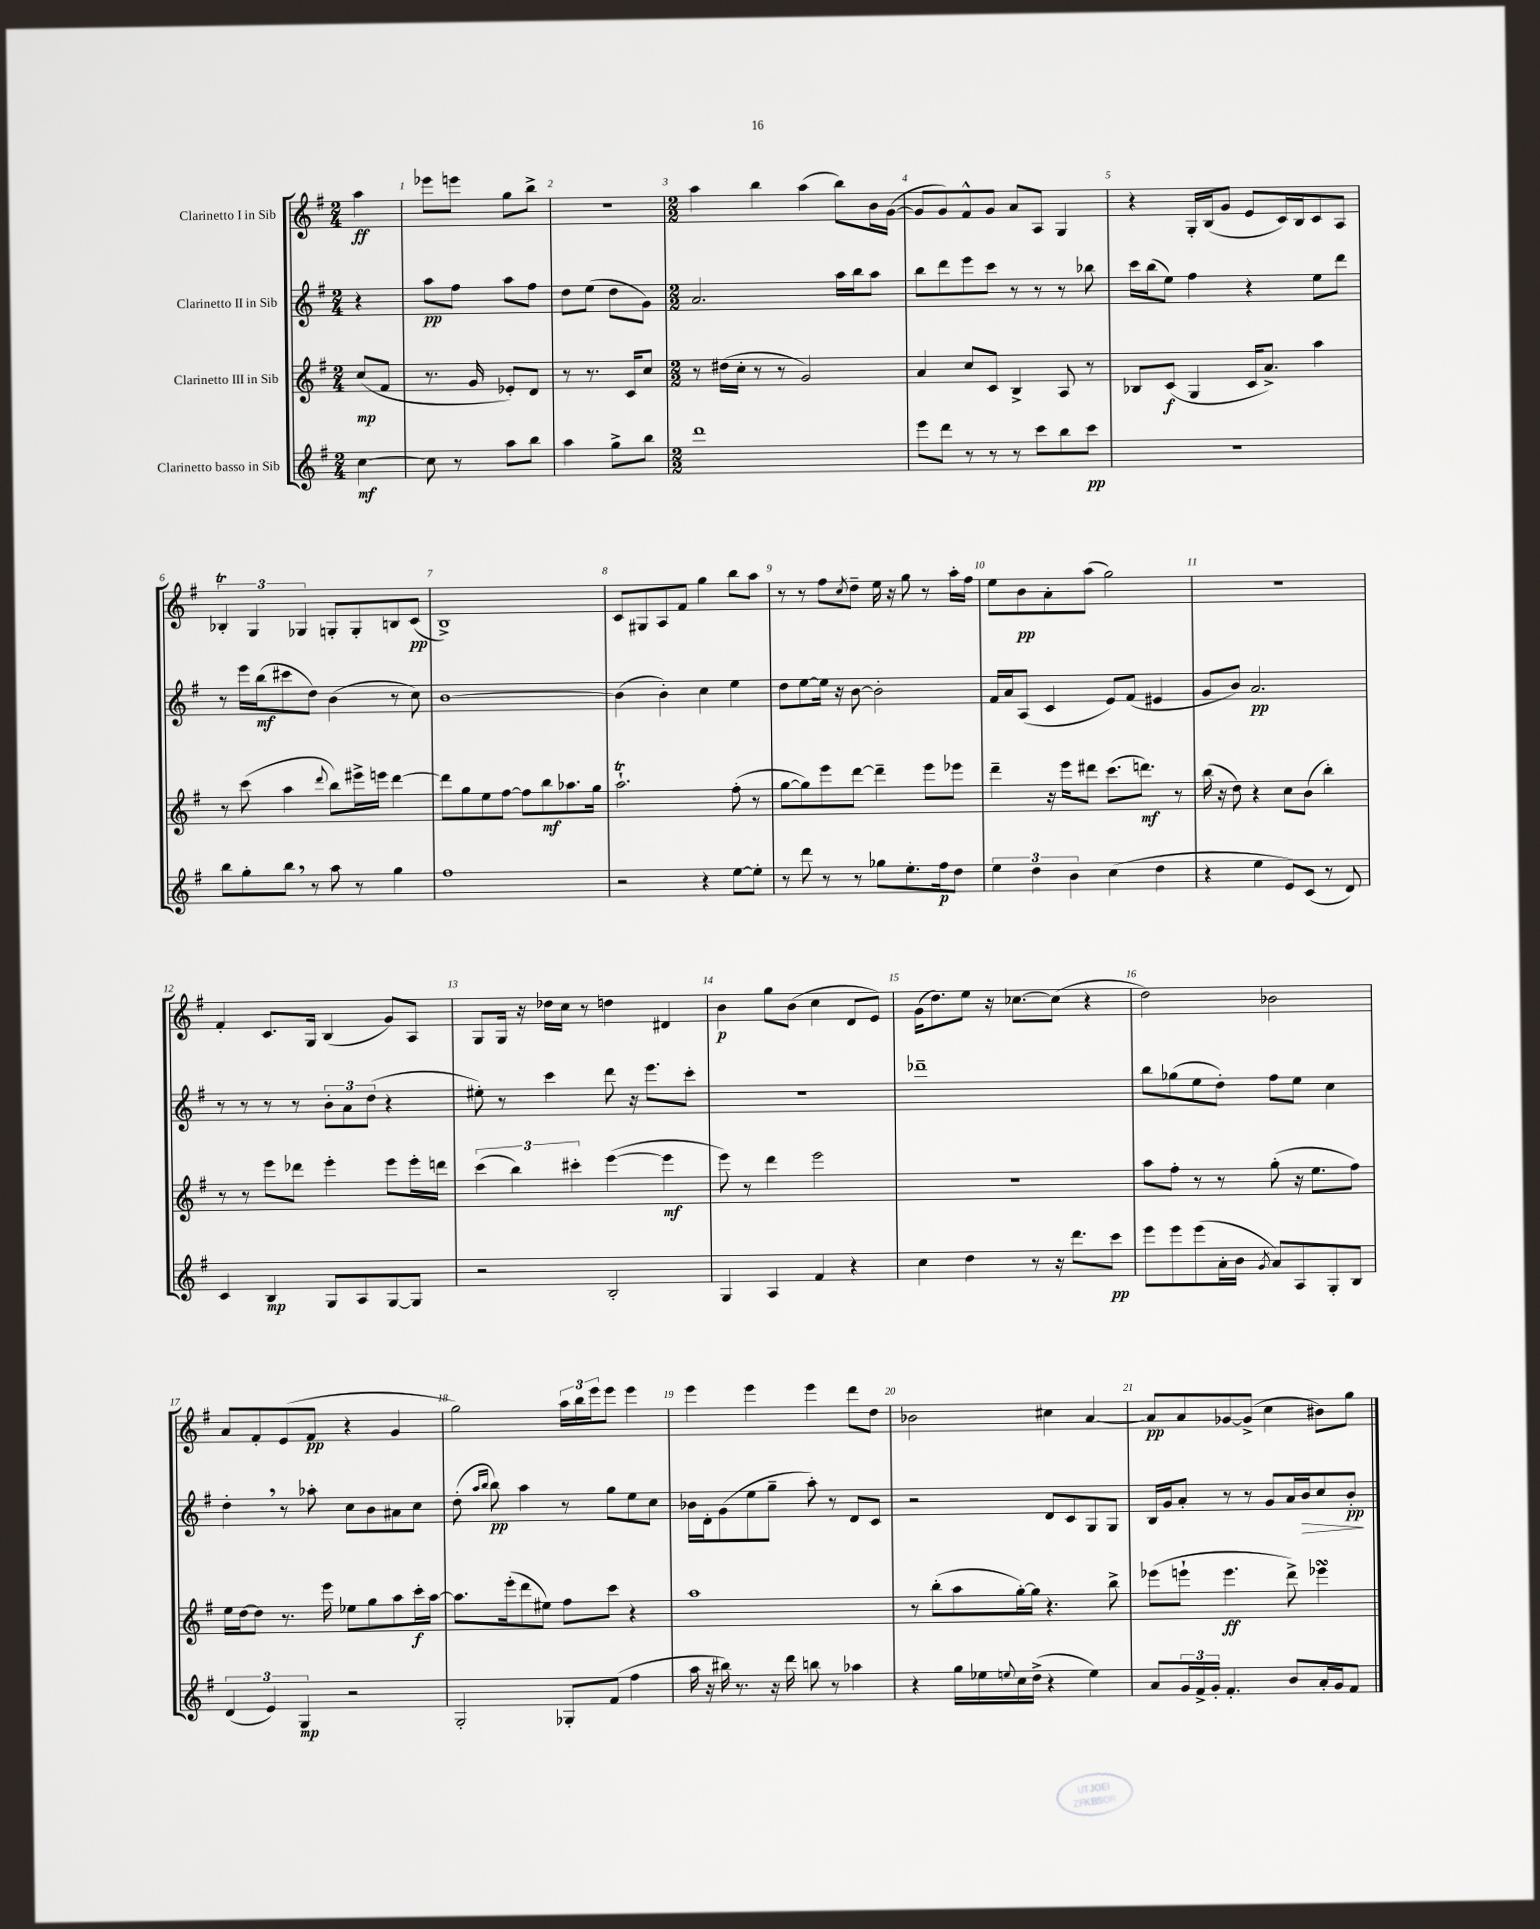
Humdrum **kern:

**kern	**dynam	**kern	**dynam	**kern	**dynam	**kern	**dynam
*part4	*part4	*part3	*part3	*part2	*part2	*part1	*part1
*staff4	*staff4	*staff3	*staff3	*staff2	*staff2	*staff1	*staff1
*I"Clarinetto basso in Sib	*	*I"Clarinetto III in Sib	*	*I"Clarinetto II in Sib	*	*I"Clarinetto I in Sib	*
*clefG2	*	*clefG2	*	*clefG2	*	*clefG2	*
*k[f#]	*	*k[f#]	*	*k[f#]	*	*k[f#]	*
*M2/4	*	*M2/4	*	*M2/4	*	*M2/4	*
=	=	=	=	=	=	=	=
[4cc\	mf	(8cc/L	mp	4r	.	4aa\	ff
.	.	8f#/J	.	.	.	.	.
=1	=1	=1	=1	=1	=1	=1	=1
8cc\]	.	8.r	.	8aa\L	pp	8eee-X\L	.
8r	.	.	.	8ff#\J	.	8eeen\J	.
.	.	16g/	.	.	.	.	.
8aa\L	.	8e-X'/L)	.	8aa\L	.	8gg\L	.
8bb\J	.	8d/J	.	8ff#\J	.	8bb^\J	.
=2	=2	=2	=2	=2	=2	=2	=2
4aa\	.	8r	.	8dd\L	.	2r	.
.	.	8.r	.	(8ee\J	.	.	.
8gg^\L	.	.	.	8dd\L	.	.	.
.	.	16c/KL	.	.	.	.	.
8bb\J	.	8cc/J	.	8g\J)	.	.	.
=3	=3	=3	=3	=3	=3	=3	=3
*M2/2	*	*M2/2	*	*M2/2	*	*M2/2	*
1ddd	.	8r	.	2.a/	.	4aa\	.
.	.	(16dd#X\LL	.	.	.	.	.
.	.	16cc'\JJ	.	.	.	.	.
.	.	8r	.	.	.	4bb\	.
.	.	8r	.	.	.	.	.
.	.	2g/)	.	.	.	(4aa\	.
.	.	.	.	16aa\LL	.	8bb\L)	.
.	.	.	.	16bb\J	.	.	.
.	.	.	.	8aa\J	.	16b\L	.
.	.	.	.	.	.	([16g\JJ	.
=4	=4	=4	=4	=4	=4	=4	=4
8eee\L	.	4a/	.	8bb\L	.	8g/L]	.
8ddd\J	.	.	.	8ddd\	.	8g/)	.
8r	.	8cc/L	.	8eee\	.	8f#^^/	.
8r	.	8c/J	.	8ccc\J	.	8g/J	.
8r	.	4B^/	.	8r	.	8a/L	.
8ccc\L	.	.	.	8r	.	8A/J	.
8bb\	.	8A/	.	8r	.	4G/	.
8ccc\J	pp	8r	.	8bb-X\	.	.	.
=5	=5	=5	=5	=5	=5	=5	=5
1r	.	8B-X/L	.	16ccc\LL	.	4r	.
.	.	.	.	(16bb\J	.	.	.
.	.	(8c/J	f	8ee\J)	.	.	.
.	.	4G/	.	4ff#\	.	16G'/LL	.
.	.	.	.	.	.	(16B/J	.
.	.	.	.	.	.	8g/J	.
.	.	16c/KL	.	4r	.	8e/L	.
.	.	8.a^/J)	.	.	.	.	.
.	.	.	.	.	.	16c/L)	.
.	.	.	.	.	.	16B/J	.
.	.	4aa\	.	8ee\L	.	8c/	.
.	.	.	.	8ddd\J	.	8A/J	.
!!LO:LB:g=z
=6	=6	=6	=6	=6	=6	=6	=6
8bb\L	.	8r	.	8r	.	6B-XT'/	.
8gg'\	.	(8ccc\	.	16eee\LL	.	.	.
.	.	.	.	.	.	6G/	.
.	.	.	.	(16bb\J	mf	.	.
8bb,\J	.	4aa\	.	8ccc#X\	.	.	.
.	.	.	.	.	.	6G-X/	.
8r	.	.	.	8dd\J)	.	.	.
.	.	8qqddd/	.	.	.	.	.
8aa\	.	8bb\L)	.	(4b\	.	8Gn'/L	.
8r	.	16eee#X^\L	.	.	.	8G'/	.
.	.	16eeen\JJ	.	.	.	.	.
4gg\	.	[4ddd\	.	8r	.	8Bn/	.
.	.	.	.	8cc\)	.	(8c/J	pp
=7	=7	=7	=7	=7	=7	=7	=7
1ff#	.	8ddd\L]	.	[1b	.	1B^)	.
.	.	8gg\	.	.	.	.	.
.	.	8ee\	.	.	.	.	.
.	.	[8ff#\J	.	.	.	.	.
.	.	8ff#\L]	.	.	.	.	.
.	.	8bb\	mf	.	.	.	.
.	.	8.aa-X\	.	.	.	.	.
.	.	16gg\Jk	.	.	.	.	.
=8	=8	=8	=8	=8	=8	=8	=8
2r	.	2.aaT`\	.	(4b\]	.	8c/L	.
.	.	.	.	.	.	8G#X/	.
.	.	.	.	4b'\)	.	8A/	.
.	.	.	.	.	.	8f#/J	.
4r	.	.	.	4cc\	.	4gg\	.
[8ee\L	.	(8ff#'\	.	4ee\	.	8bb\L	.
8ee'\J]	.	8r	.	.	.	8aa\J	.
=9	=9	=9	=9	=9	=9	=9	=9
8r	.	[8gg\L	.	8dd\L	.	8r	.
8ddd\	.	8gg\])	.	[8ee\	.	8r	.
8r	.	8eee\	.	16ee\Jk]	.	8ff#\L	.
.	.	.	.	16r	.	.	.
.	.	.	.	.	.	8qcc/	.
8r	.	[8ddd\J	.	[8b\	.	8dd~\J	.
8gg-X\L	.	4ddd~\]	.	2b'\]	.	16ee\	.
.	.	.	.	.	.	16r	.
8.ee'\	.	.	.	.	.	8gg\	.
.	.	8eee\L	.	.	.	8r	.
16ff#\k	p	.	.	.	.	.	.
8dd\J	.	8eee-X\J	.	.	.	16aa'\LL	.
.	.	.	.	.	.	16ff#\JJ	.
=10	=10	=10	=10	=10	=10	=10	=10
6ee\	.	4ddd~\	.	16f#/LL	.	8ee\L	.
.	.	.	.	16a/J	.	.	.
.	.	.	.	(8A/J	.	8b\	pp
6dd\	.	.	.	.	.	.	.
.	.	16r	.	4c/	.	8a'\	.
.	.	16eee\KL	.	.	.	.	.
6b\	.	.	.	.	.	.	.
.	.	8ddd#X\J	.	.	.	(8aa\J	.
(4cc\	.	(8.ccc\L	.	8e/L)	.	2gg\)	.
.	.	.	.	(8f#/J	.	.	.
.	.	8.dddn\J)	mf	.	.	.	.
4dd\	.	.	.	4e#X/	.	.	.
.	.	8r	.	.	.	.	.
=11	=11	=11	=11	=11	=11	=11	=11
4r	.	(16bb\	.	8g/L	.	1r	.
.	.	16r	.	.	.	.	.
.	.	8dd\)	.	8b/J)	.	.	.
4ee\	.	4r	.	2.a/	pp	.	.
8e/L)	.	8cc\L	.	.	.	.	.
(8c/J	.	(8b\J	.	.	.	.	.
8r	.	4bb'\)	.	.	.	.	.
8d/)	.	.	.	.	.	.	.
!!LO:LB:g=z
=12	=12	=12	=12	=12	=12	=12	=12
4c/	.	8r	.	8r	.	4f#'/	.
.	.	8r	.	8r	.	.	.
4B/	mp	8eee\L	.	8r	.	8.c/L	.
.	.	8ddd-X\J	.	8r	.	.	.
.	.	.	.	.	.	16G/Jk	.
8G/L	.	4eee'\	.	12b'\L	.	(4B/	.
.	.	.	.	12a\	.	.	.
8A/	.	.	.	.	.	.	.
.	.	.	.	(12dd\J	.	.	.
[8G/	.	8eee\L	.	4r	.	8g/L)	.
8G/J]	.	16eee'\L	.	.	.	8A/J	.
.	.	16dddn\JJ	.	.	.	.	.
=13	=13	=13	=13	=13	=13	=13	=13
2r	.	(6ccc\	.	8ee#X'\)	.	8G/L	.
.	.	.	.	8r	.	16G/Jk	.
.	.	6bb\)	.	.	.	.	.
.	.	.	.	.	.	16r	.
.	.	.	.	4ccc\	.	16dd-X\LL	.
.	.	.	.	.	.	16cc\JJ	.
.	.	6ccc#X'\	.	.	.	.	.
.	.	.	.	.	.	8r	.
2B'/	.	([4eee\	.	8ddd\	.	4ddn\	.
.	.	.	.	16r	.	.	.
.	.	.	.	8.eee\L	.	.	.
.	.	4eee\]	mf	.	.	4d#X/	.
.	.	.	.	8ccc'\J	.	.	.
=14	=14	=14	=14	=14	=14	=14	=14
4G/	.	8eee\)	.	1r	.	4b\	p
.	.	8r	.	.	.	.	.
4A/	.	4ddd\	.	.	.	8gg\L	.
.	.	.	.	.	.	(8b\J	.
4f#/	.	2eee\	.	.	.	4cc\	.
4r	.	.	.	.	.	8d/L	.
.	.	.	.	.	.	8e/J)	.
=15	=15	=15	=15	=15	=15	=15	=15
4cc\	.	1r	.	1ddd-X~	.	(16g\KL	.
.	.	.	.	.	.	8.dd\)	.
4dd\	.	.	.	.	.	8ee\J	.
.	.	.	.	.	.	16r	.
.	.	.	.	.	.	[8.cc-X\L	.
8r	.	.	.	.	.	.	.
16r	.	.	.	.	.	(8cc-\J]	.
8.ddd\L	.	.	.	.	.	.	.
.	.	.	.	.	.	4r	.
8ccc\J	pp	.	.	.	.	.	.
=16	=16	=16	=16	=16	=16	=16	=16
8eee\L	.	8aa\L	.	8bb\L	.	2dd\)	.
8eee\	.	8ff#'\J	.	(8gg-X\	.	.	.
(8eee\	.	8r	.	8ee\	.	.	.
16a'\L	.	8r	.	8dd'\J)	.	.	.
16b\JJ	.	.	.	.	.	.	.
8qg/	.	.	.	.	.	.	.
8a/L)	.	(8gg'\	.	8ff#\L	.	2b-X\	.
8A/	.	16r	.	8ee\J	.	.	.
.	.	8.ee\L	.	.	.	.	.
8G'/	.	.	.	4cc\	.	.	.
8B/J	.	8ff#\J)	.	.	.	.	.
!!LO:LB:g=z
=17	=17	=17	=17	=17	=17	=17	=17
(6d/	.	16ee\LL	.	4dd',\	.	8a/L	.
.	.	[16dd\J	.	.	.	.	.
.	.	8dd\J]	.	.	.	8f#'/	.
6e/)	.	.	.	.	.	.	.
.	.	8.r	.	8r	.	(8e/	.
6G/	mp	.	.	.	.	.	.
.	.	.	.	8aa-X'\	.	8f#/J	pp
.	.	16eee\	.	.	.	.	.
2r	.	8ee-X\L	.	8cc\L	.	4r	.
.	.	8gg\	.	8b\	.	.	.
.	.	8aa\	.	8a#X\	.	4g/	.
.	.	16ccc'\L	f	8cc\J	.	.	.
.	.	[16aa\JJ	.	.	.	.	.
=18	=18	=18	=18	=18	=18	=18	=18
2G'/	.	8.aa\L]	.	(8dd'\	.	2gg\)	.
.	.	.	.	16qqaa/LL	.	.	.
.	.	.	.	16qqbb/JJ	.	.	.
.	.	.	.	8bb\)	pp	.	.
.	.	(16eee'\k	.	.	.	.	.
.	.	8ddd\	.	4aa\	.	.	.
.	.	8ee#X\J)	.	.	.	.	.
8G-X'/L	.	8ff#\L	.	8r	.	24aa\LL	.
.	.	.	.	.	.	24bb\	.
.	.	.	.	.	.	24eee\J	.
(8f#/J	.	8ccc\J	.	8gg\L	.	8eee\J	.
4ff#\	.	4r	.	8ee\	.	4eee\	.
.	.	.	.	8cc\J	.	.	.
=19	=19	=19	=19	=19	=19	=19	=19
16aa\	.	1aa	.	16b-X\LL	.	4eee\	.
16r	.	.	.	16d'\J	.	.	.
16bb#X\)	.	.	.	(8g\	.	.	.
8.r	.	.	.	.	.	.	.
.	.	.	.	8ee\	.	4eee\	.
16r	.	.	.	8gg~\J	.	.	.
16ddd\	.	.	.	.	.	.	.
8bbn\	.	.	.	8aa'\)	.	4eee\	.
8r	.	.	.	8r	.	.	.
4aa-X\	.	.	.	8d/L	.	8ddd\L	.
.	.	.	.	8c/J	.	8dd\J	.
=20	=20	=20	=20	=20	=20	=20	=20
4r	.	8r	.	2r	.	2b-X\	.
.	.	(8bb'\L	.	.	.	.	.
16gg\LL	.	8aa\	.	.	.	.	.
16ee-X\	.	.	.	.	.	.	.
8qqeen/	.	.	.	.	.	.	.
16cc\	.	[16gg'\L)	.	.	.	.	.
(16dd^\JJ	.	16gg\JJ]	.	.	.	.	.
4r	.	4.r	.	8d/L	.	4cc#X\	.
.	.	.	.	8c/	.	.	.
4ee\)	.	.	.	8G/	.	[4a/	.
.	.	8bb^\	.	8G/J	.	.	.
=21	=21	=21	=21	=21	=21	=21	=21
8a/L	.	(8eee-X\L	.	16B/LL	.	8a/L]	pp
.	.	.	.	16g/J	.	.	.
24g/L	.	8eeen`\J	.	8a'/J	.	8a/	.
24f#^/	.	.	.	.	.	.	.
24g'/JJ	.	.	.	.	.	.	.
4.f#'/	.	4.eee\	ff	8r	.	[8g-X/	.
.	.	.	.	8r	.	(8g-^/J]	.
.	.	.	.	8g/L	.	4cc\	.
8b/L	.	8ddd^\)	.	16a/L	.	.	.
!	!	!	!	!	!LO:HP:b	!	!
.	.	.	.	16b/J	>	.	.
16a'/L	.	4eee-XsSSs\	.	8cc/	.	8b#X\L)	.
16g/J	.	.	.	.	.	.	.
8f#/J	.	.	.	8b'/J	pp	8gg\J	.
.	.	.	.	.	]	.	.
==	==	==	==	==	==	==	==
*-	*-	*-	*-	*-	*-	*-	*-
